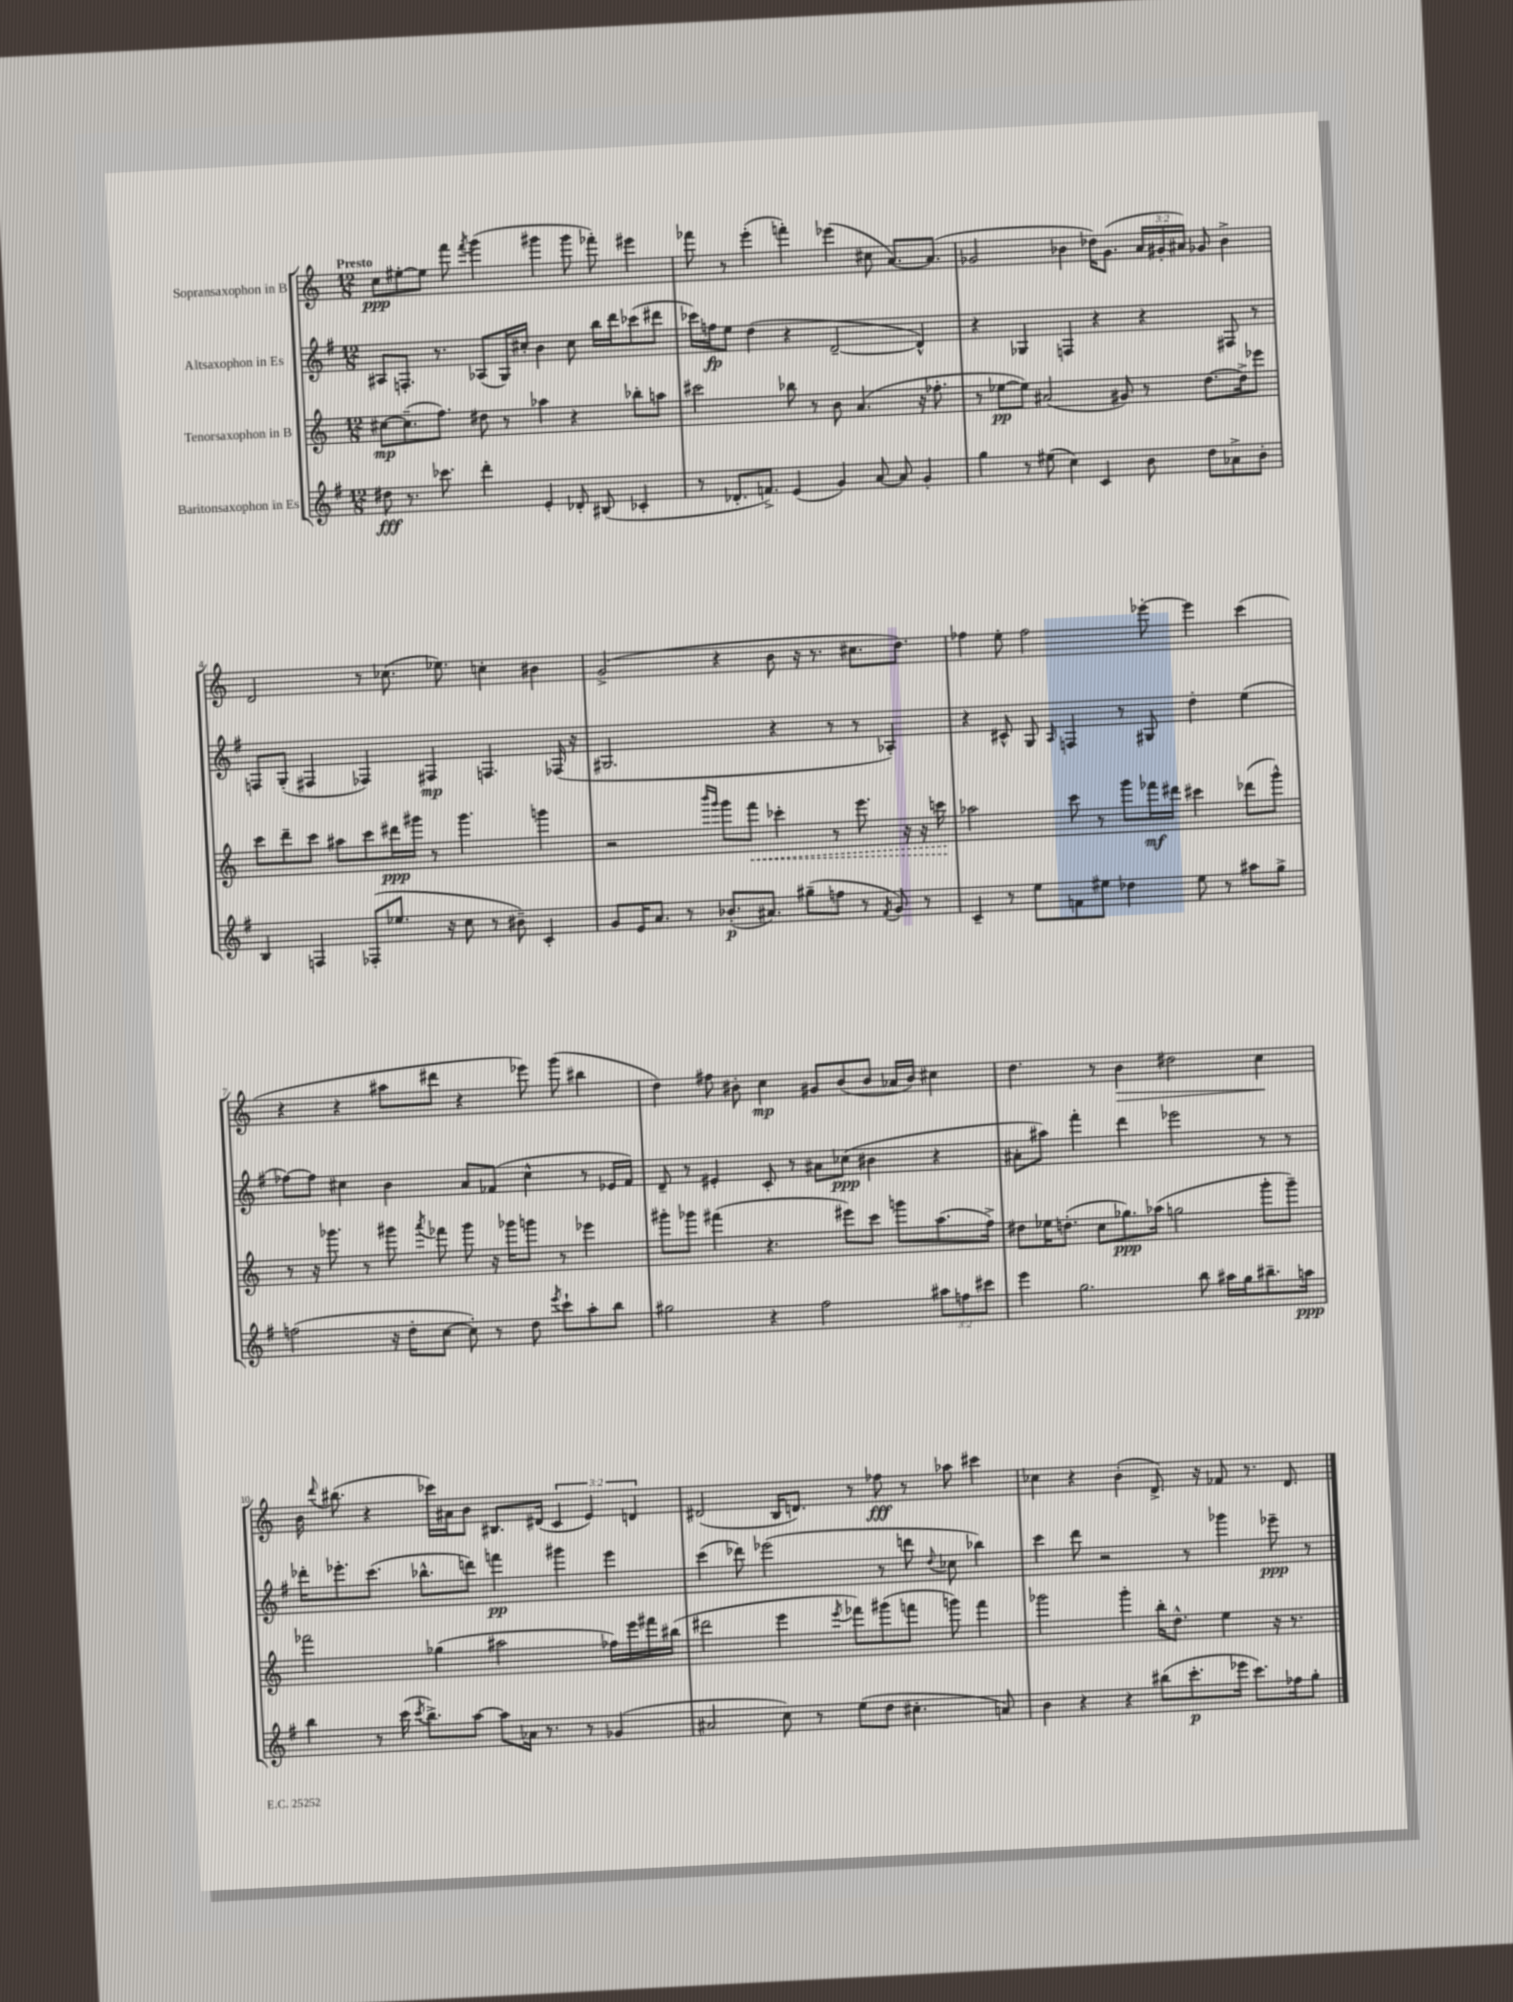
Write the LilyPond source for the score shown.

<<
\new StaffGroup <<
\new Staff = "s0" \with { instrumentName = "Sopransaxophon in B" } {
    \clef treble \key c \major \numericTimeSignature \time 12/8 \override Staff.TupletNumber.text = #tuplet-number::calc-fraction-text \tempo "Presto"
    \autoBeamOff c''8[\ppp eis''8~-. eis''8] f'''8 \acciaccatura { f'''8 } g'''4( gis'''4 gis'''8 fes'''8-.) eis'''4 |
    fes'''8 r8 e'''4-.( f'''4-.) ees'''4( cis''8 a'8.[~) a'8.]( |
    ges'2 bes'4 des''16[) ges'8.]( \tuplet 3/2 { a'16[ gis'16-. ais'16]) } ges'8 bes'4-> |
    d'2 r8 ces''8.( ees''8.) c''4-. bis'4 |
    g'2->( r4 b'8 r16 r8. cis''8.[ d''8.]) |
    fes''4 e''8-. fes''2 ees'''8~-. ees'''4 c'''4( |
    r4 r4 ais''8[ dis'''8] r4 ees'''8) g'''8( bis''4 |
    d''4) fis''8 bis'8-. c''4\mp gis'8[ bis'8( bis'8] aes'16[ bis'16]) cis''4 |
    d''4. r8 b'4\> dis''2 c''4\! |
    b'16 \appoggiatura { d'''8 } bis''8.( r4 ces'''16[) ais'16 b'8] bis8.[ dis'16]( \tuplet 3/2 { c'4 e'4) d'4 } |
    dis'2( b16[ d'8.]) r8 fes''8\fff r8 aes''8 cis'''4 |
    ces''4 r4 b'4-.( d'8.->) r16 fes'8 r8. d'8. \bar "|." |
}
\new Staff = "s1" \with { instrumentName = "Altsaxophon in Es" } {
    \clef treble \key g \major \numericTimeSignature \time 12/8
    \autoBeamOff ais8[ f8.]-. r8. aes8[( g16) cis''16]-. b'4 cis''8 b''16[ d'''16 ces'''8( dis'''8] |
    ces'''16[) f''16\fp e''8] d''4( r4 d'2~-- d'4-^) |
    r4 ges4 f4 r4 r4 fis8 r8 |
    f8[ g8]-.( fis4 fes4) fis4\mp f4. fes16( r16 |
    gis2. r4 r8 r8 aes4-.) |
    r4 cis'8-^ g8 \grace { a16 } f4 r8 gis8 d''4-. e''4( |
    fes''8[~) fes''8] cis''4 b'4 a'8[ fes'8]( cis''4-^ r8 ees'16[ fes'16]) |
    d'8-- r8 eis'4-. c'8-. r8 ais'8[ ces''8]\ppp( bis'4 r4 |
    ais'8[-. ais''8]) fis'''4-. d'''4 ees'''2 r8 r8 |
    des'''16[-. ees'''8.-. c'''8.]( bes''8.[-^ d'''8]) f'''4\pp gis'''4 ees'''4 |
    c'''4( des'''8) ees'''2( r8 d'''8 \appoggiatura { d''8 } ces''8 bes''4) |
    c'''4 d'''8 r2 r8 ges'''4 ees'''8--\ppp r8 \bar "|." |
}
\new Staff = "s2" \with { instrumentName = "Tenorsaxophon in B" } {
    \clef treble \key c \major \numericTimeSignature \time 12/8
    \autoBeamOff cis''8[~\mp cis''8.--( f''8.]) dis''8 r8 aes''4 r4 bes''8[-. a''8] |
    cis'''2 bes''8 r8 b'8 a'4.( r16 fes''8.-. |
    r8 ees''8[~\pp ees''8]) ais'2( gis'8) r8 d''8.[~ d''16-> ees'''8] |
    c'''8[ d'''8-- c'''8] ais''8[ c'''8 dis'''16\ppp gis'''16] r8 gis'''4. g'''4 |
    r2 \grace { b'''16[ g'''16] } g'''8[ \once \override Hairpin.style = #'dashed-line f'''8]\< ces'''4-. r8 e'''8. r16 r16 c'''16\! |
    aes''2 c'''8 r8 g'''8[ fes'''16\mf dis'''16] cis'''4 des'''8[( g'''8]-^) |
    r8 r16 ges'''8. r8 gis'''8 \acciaccatura { a'''8 } fes'''8 gis'''8 r16 ges'''16[ g'''8] r8 ees'''4 |
    gis'''8[-. ges'''8] fis'''4( r4. eis'''8[) c'''8] g'''8[ a''8.( f''16]->) |
    dis''8[ ees''16 d''8.]-.( c''8[ ges''8.\ppp) aes''16]( g''2 g'''8[-. g'''8]--) |
    fes'''2 ges''4( ais''2 fes''16[) e'''16 fis'''16 bis''16]( |
    dis'''2 e'''4 \acciaccatura { e'''8 } fes'''8[) gis'''8( f'''8] g'''8) f'''4 |
    ges'''2 ges'''4-. b''16[-. d''8.]-^ e''4 r16 r8. \bar "|." |
}
\new Staff = "s3" \with { instrumentName = "Baritonsaxophon in Es" } {
    \clef treble \key g \major \numericTimeSignature \time 12/8 \override Staff.TupletNumber.text = #tuplet-number::calc-fraction-text
    \autoBeamOff dis''8\fff r8. ces'''8. d'''4-. e'4-. des'8-. bis8( ces'4-. |
    r8 des'8.[-. f'8.]->) e'4( g'4) a'8~ a'8 g'4-. |
    g''4 r8 eis''8( c''4) c'4 b'8 d''8[ aes'8-> b'8]-. |
    b4 f4 fes8[-.( ees''8.] r16 c''8 r8 bis'8--) c'4-. |
    g'8[ e'16 a'8.] r8 bes'8.[-.\p( ais'8.]) gis''8[--( f''8] r8 \acciaccatura { fis'8 } g'8) r8 |
    c'4-- r8 e''8[ f'8 eis''8] des''4 eis''8 r8 ais''8[ g''8]-> |
    f''2( r16 d''16[-. c''8]~ c''8-.) r8 d''8 \acciaccatura { e'''8 } c'''8[-! a''8-. b''8] |
    gis''2 r4 fis''2 \tuplet 3/2 { ais''8[ f''8 cis'''8] } |
    e'''4 g''2. b''8 ais''16[ g''16 bis''8.-- a''16]\ppp |
    b''4 r8 c'''16( \acciaccatura { c'''8 } b''8.[->) a''8]~ a''8[ aes'16] r8. r8 ges'4( |
    ais'2 c''8) r8 e''8[( d''8] cis''4.-. a'8) |
    b'4 r4 r4 bis''8[( c'''8.-.\p ees'''16] c'''8.[) fes''16 g''8]-. \bar "|." |
}
>>
>>
